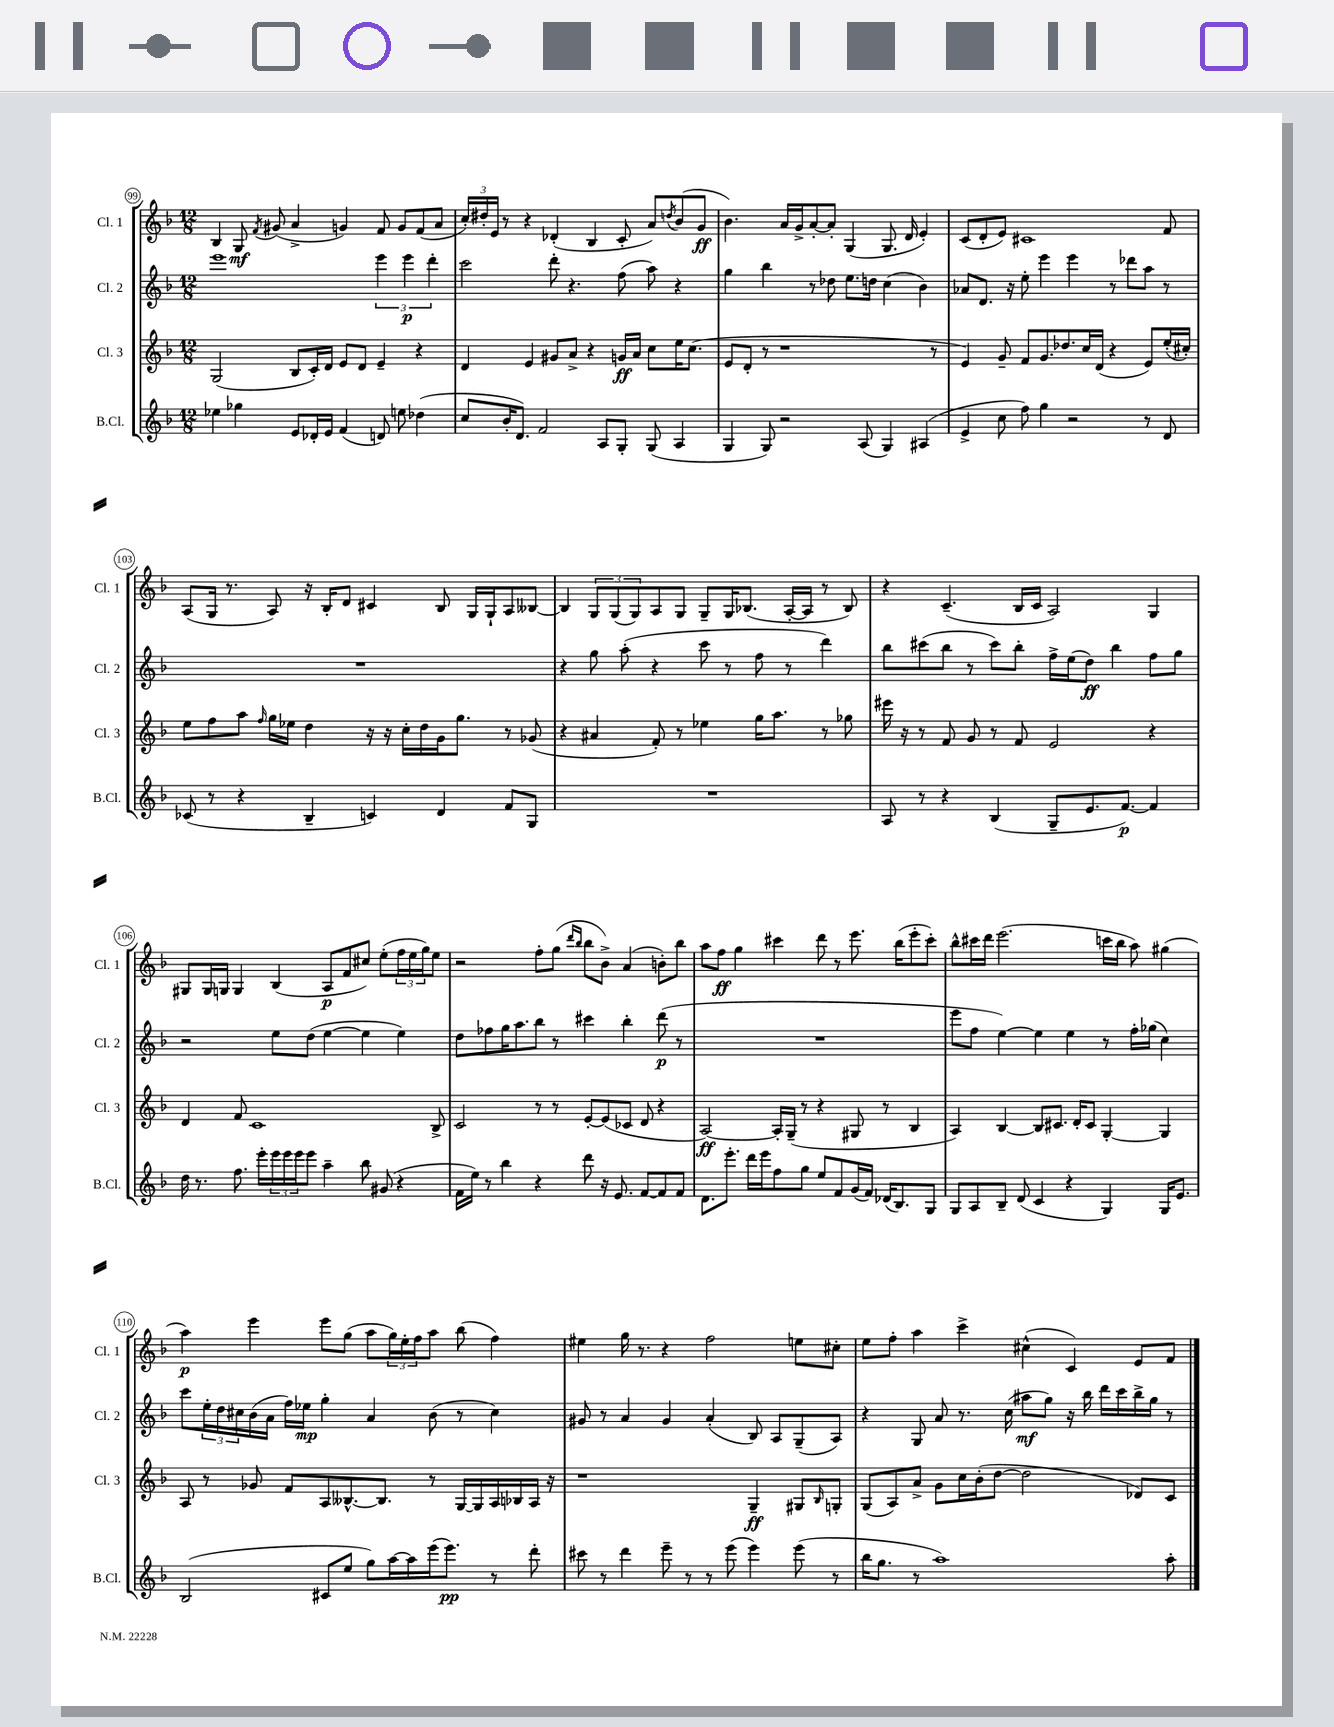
<<
\new StaffGroup <<
\new Staff = "s0" \with { instrumentName = "Cl. 1" shortInstrumentName = "Cl. 1" } {
    \clef treble \key f \major \numericTimeSignature \time 12/8
    bes4 g8\mf \acciaccatura { f'8 } gis'8( a'4-> g'4) f'8 g'8 f'8( a'8 |
    \tuplet 3/2 { c''16-.) dis''16-. e'16 } r8 r4 des'4-.( bes4 c'8-. a'8) \acciaccatura { d''8 } bes'8( g'8\ff |
    bes'4.) a'16 g'16-> a'8~-. a'8-. g4( g8. d'16 e'4-.) |
    c'8( d'8-. e'8) cis'1 f'8 |
    a8( g16 r8. a8) r16 bes16-. d'8 cis'4 bes8 g16 g16-! a8 beses8~ |
    beses4 \tuplet 3/2 { g8 g8( g8) } a8 g8 g8-- g16 bes8.( a16~-. a16 r8 bes8) |
    r4 c'4.--( bes16 c'16 a2) g4 |
    gis8 gis16 g16 g4 bes4( a8\p f'8 cis''8) e''8-.( \tuplet 3/2 { f''16 e''16 g''16) } e''8 |
    r2 f''8-. g''8( \grace { d'''16 bes''16 } bes''8 bes'8->) a'4( b'8-.) bes''8 |
    a''8 f''8\ff g''4 cis'''4 d'''8 r8 e'''8. bes''16( e'''8-. cis'''8-.) |
    bes''8-^ cis'''16 d'''16 e'''2.( c'''16 bes''16 a''8) gis''4( |
    a''4\p) e'''4 e'''8 g''8( a''8 \tuplet 3/2 { g''16) e''16-. f''16 } a''8 bes''8( f''4) |
    eis''4 g''16 r8. r4 f''2 e''8 cis''8-. |
    e''8 f''8-. a''4 c'''4-> cis''4-^( c'4) e'8 f'8 \bar "|." |
}
\new Staff = "s1" \with { instrumentName = "Cl. 2" shortInstrumentName = "Cl. 2" } {
    \clef treble \key f \major \numericTimeSignature \time 12/8
    e'''1 \tuplet 3/2 { e'''4 e'''4\p d'''4-. } |
    c'''2 d'''8-. r4. f''8( a''8) r4 |
    g''4 bes''4 r8 des''8 e''8. d''16 c''4( bes'4) |
    aes'8 d'8. r16 e''8-. e'''4 e'''4 r8 des'''8 a''8 r8 |
    R1. |
    r4 g''8 a''8-.( r4 c'''8 r8 f''8 r8 d'''4) |
    bes''8 cis'''8( bes''8 r8 cis'''8) bes''8-. f''16-> e''16( d''8\ff) bes''4 f''8 g''8 |
    r2 e''8 d''8( e''4~ e''4 e''4) |
    d''8 fes''8 g''16 a''8. bes''8 r8 cis'''4 bes''4-. d'''8\p( r8 |
    R1. |
    e'''8 f''8 e''4~) e''4 e''4 r8 f''16-. ges''16( c''4) |
    c'''8 \tuplet 3/2 { e''16-. d''16 cis''16 } bes'16( a'16 f''16) ees''16\mp g''4-. a'4 bes'8( r8 cis''4) |
    gis'8 r8 a'4 gis'4 a'4-.( bes8) a8 g8--( a8) |
    r4 g8 a'8 r8. c''16( ais''8\mf g''8) r16 bes''16 d'''16 c'''16 bes''16-> g''16 r8 \bar "|." |
}
\new Staff = "s2" \with { instrumentName = "Cl. 3" shortInstrumentName = "Cl. 3" } {
    \clef treble \key f \major \numericTimeSignature \time 12/8
    g2( bes8 c'16-.) d'16 e'8 d'8 e'4-- r4 |
    d'4 e'4 gis'8 a'8-> r4 g'16\ff a'16 c''8 e''16 c''8.( |
    e'8 d'8-. r8 r1 r8 |
    e'4) g'8-- f'8 g'8. des''8. c''16 d'16( r4 e'8) e''16-.( cis''16-.) |
    e''8 f''8 a''8 \grace { f''16 } g''16 ees''16 d''4 r16 r16 c''16-. d''16 g'16 g''8. r8 ges'8( |
    r4 ais'4 f'8-.) r8 ees''4 g''16 a''8. r8 ges''8 |
    eis'''16 r16 r8 f'8 g'8 r8 f'8 e'2 r4 |
    d'4 f'8 c'1 bes8-> |
    c'2 r8 r8 e'8~-. e'8( ces'8 d'8 r4 |
    a2~\ff) a16-. g16--( r8 r4 gis8 r8 bes4 |
    a4) bes4~ bes8 cis'8. d'16-. cis'8 g4~-. g4 |
    a8 r8 ges'8 f'8 a8 beses8.~-^ beses8. r8 g16~ g16 a16 bes16 a16 r16 |
    r1 g4--\ff gis8 \grace { bes16 } g8-. |
    g8( a8) a'8-> g'8 c''16 bes'16-.( d''8~ d''2 des'8) c'8 \bar "|." |
}
\new Staff = "s3" \with { instrumentName = "B.Cl." shortInstrumentName = "B.Cl." } {
    \clef treble \key f \major \numericTimeSignature \time 12/8
    ees''4 ges''4 e'8 des'16-. e'16 f'4( d'8) e''8 des''4( |
    c''8 bes'16-. d'8.) f'2 a8 g8-. g8( a4 |
    g4 g8) r2 a8( g4) ais4( |
    e'4-> c''8 f''8) g''4 r2 r8 d'8 |
    ces'8( r8 r4 bes4-- c'4) d'4 f'8 g8 |
    R1. |
    a8 r8 r4 bes4( g8-- e'8. f'8.~\p) f'4 |
    d''16 r8. f''8. e'''16-. \tuplet 3/2 { e'''16 e'''16 e'''16 } e'''8 a''4-- bes''8 gis'8( r4 |
    f'16 e''16) r8 bes''4 r4 d'''8 r16 e'8. f'8~ f'8 f'8 |
    d'8. e'''8.-. d'''16 e'''16 f''8 g''8 e''8 f'8 g'16( f'16) des'16( bes8.) g8 |
    g8 a8 bes8-- d'8( c'4 r4 g4) g16 e'8. |
    bes2( cis'8 e''8 g''8) a''16~ a''16 e'''16( e'''8.\pp) r8 d'''8-. |
    cis'''8 r8 d'''4 e'''8-- r8 r8 e'''8( e'''4) e'''8( r8 |
    bes''16 g''8. r8 a''1) a''8-. \bar "|." |
}
>>
>>
\layout { \context { \Score currentBarNumber = #99 \override BarNumber.stencil = #(make-stencil-circler 0.1 0.3 ly:text-interface::print) } }
